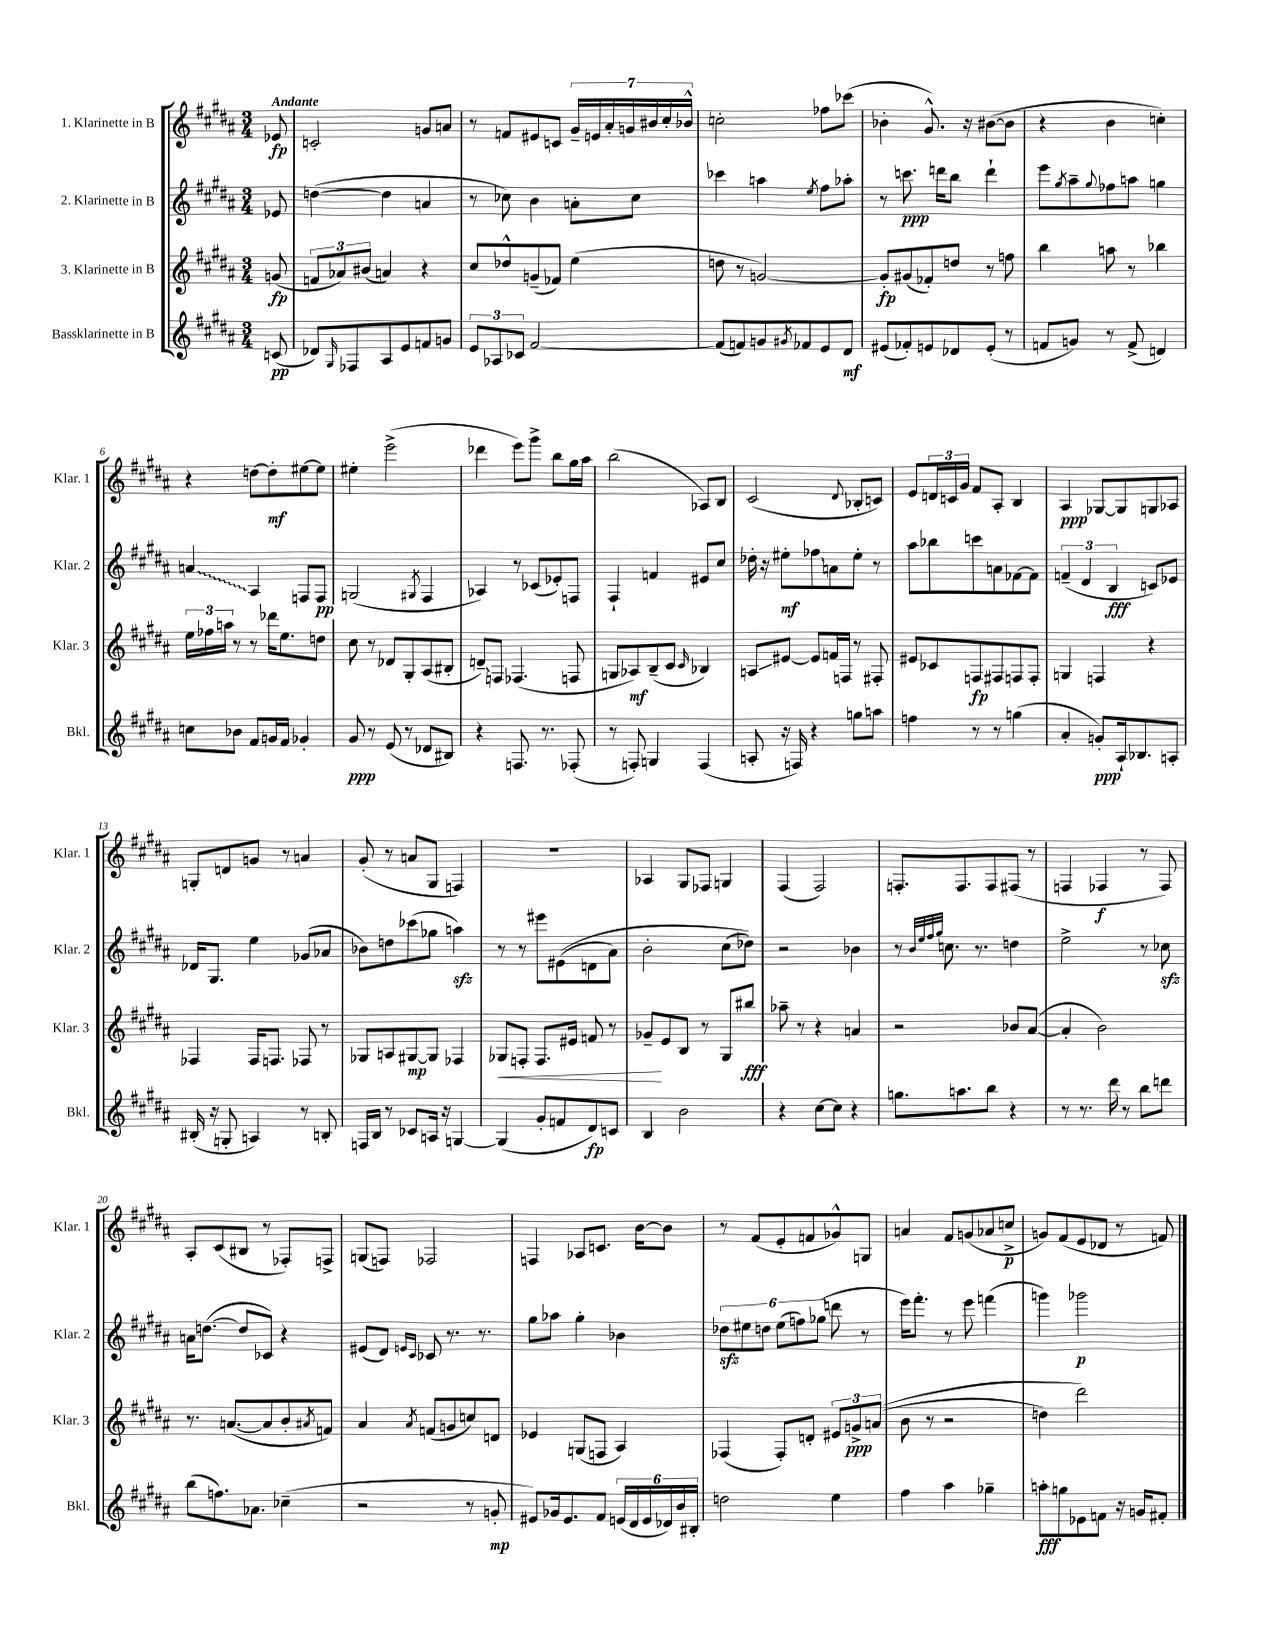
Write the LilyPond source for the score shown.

<<
\new StaffGroup <<
\new Staff = "s0" \with { instrumentName = "1. Klarinette in B" shortInstrumentName = "Klar. 1" } {
    \clef treble \key b \major \numericTimeSignature \time 3/4 \partial 8 \tempo "Andante"
    ees'8\fp |
    c'2-. g'8 a'8 |
    r8 f'8 eis'8 c'8 \tuplet 7/4 { gis'16-- e'16 ais'16-. g'16 bis'16 cis''16-. bes'16-^ } |
    c''2-. fes''8 ces'''8( |
    bes'4-. gis'8.-^) r16 bis'8~( bis'8 |
    r4 b'4 c''4-.) |
    r4 d''8~ d''8-.\mf eis''8~ eis''8 |
    eis''4-. e'''2->( |
    des'''4 e'''8) gis'''8-> b''8 gis''16 ais''16 |
    b''2( aes8) b8 |
    cis'2( \appoggiatura { dis'8 } bes8-. c'8) |
    e'8 \tuplet 3/2 { d'16 c'16 gis'16 } fis'8 ais8-. b4 |
    ais4\ppp ges8~ ges8 g8 aes8 |
    g8-. d'8 g'8 r8 a'4 |
    gis'8-.( r8 a'8 gis8 f4) |
    R2. |
    aes4 gis8 fes8 g4 |
    fis4( fis2) |
    f8.-. f8. f8 fis8( r8 |
    f4 fes4\f r8 fes8) |
    ais8-. cis'8( bis8 r8 fes8-.) f8-> |
    g8( f8) fes2 |
    f4 aes8 c'8. b'16~ b'8 |
    r8 fis'8( e'8-. f'8 ges'8-^) g8 |
    a'4 fis'8 g'8( aes'8 c''8->\p |
    g'8) fis'8( e'8 des'8 r8 f'8) \bar "|." |
}
\new Staff = "s1" \with { instrumentName = "2. Klarinette in B" shortInstrumentName = "Klar. 2" } {
    \clef treble \key b \major \numericTimeSignature \time 3/4 \partial 8
    ees'8 |
    d''4~( d''4 a'4 |
    r8 ces''8) b'4 a'8-. ces''8 |
    ces'''4 a''4 \acciaccatura { e''8 } fis''8 aes''8-. |
    r8 c'''8.\ppp d'''16 b''8 d'''4-! |
    e'''8 \acciaccatura { gis''8 } ais''8-- \appoggiatura { gis''8 } fes''8 a''8 g''4 |
    \once \override Glissando.style = #'zigzag a'4\glissando ais4 f8 f8\pp |
    g2( \acciaccatura { gis8 } fis4 |
    aes4) r8 ces'8( ees'8-.) f8 |
    fis4-! f'4 eis'8 cis''8 |
    des''16-. r16 eis''8-.\mf \once \override Glissando.style = #'zigzag fes''8\glissando a'8 eis''8-. r8 |
    ais''8 bes''8 c'''8 a'8 fes'8~ fes'8 |
    \tuplet 3/2 { f'4--( dis'4 b4\fff } c'8) ees'8 |
    des'16 gis8. e''4 ges'8( aes'8 |
    bes'8) d''8 ces'''8( ges''8 a''4\sfz) |
    r8 r8 eis'''8 eis'8(\( d'8 ais'8) |
    b'2-. cis''8( des''8)\) |
    r2 bes'4 |
    r8 \grace { b'32 e''32 fis''32 gis''32 } c''8. r8. d''4 |
    e''2-> r8 ces''8\sfz |
    a'16 d''8.~( d''8 ces'8) r4 |
    eis'8( dis'8) \grace { e'16 cis'16 } ces'8 r8. r8. |
    gis''8 aes''8 gis''4-. bes'4 |
    \tuplet 6/4 { des''8\sfz eis''8 d''8 eis''8( f''8) ges''8( } d'''8 r8 |
    e'''16) fis'''8.-. r8 e'''8 f'''4( |
    g'''4) ges'''2\p \bar "|." |
}
\new Staff = "s2" \with { instrumentName = "3. Klarinette in B" shortInstrumentName = "Klar. 3" } {
    \clef treble \key b \major \numericTimeSignature \time 3/4 \partial 8
    g'8\fp( |
    \tuplet 3/2 { f'8 aes'8) bis'8( } a'4) r4 |
    cis''8 des''8-^ g'8--( fes'8) e''4( |
    d''8 r8 g'2~) |
    g'8-.\fp gis'8( fes'8-.) d''8 r8 f''8 |
    b''4 a''8 r8 bes''4 |
    \tuplet 3/2 { e''16 fes''16 a''16 } r8 r8 des'''16 e''8. d''8 |
    cis''8 r8 des'8 gis8-. ais8( bis8-. |
    d'8--\glissando) f8 fes4.( f8 |
    g8 aes8\mf) b8--( cis'8 \grace { cis'16 } bes4) |
    a8\glissando eis'8~ eis'8 f'16 f16 r8 fis8-. |
    eis'8 ces'8 f8\fp fis8 f8 f8-. |
    g4 f4 r4 |
    fes4 fes16 f8. fes8 r8 |
    ges8 a8 gis8~\mp gis8 fes4 |
    ges8\< f8-. f8. eis'16 f'8 r8 |
    ges'8--\! e'8 b8 r8 gis8 bis''8\fff |
    aes''8-- r8 r4 a'4 |
    r2 bes'8 ais'8~( |
    ais'4-. b'2) |
    r8. a'8.~( a'8 b'8-. \acciaccatura { ais'8 } f'8) |
    ais'4 \acciaccatura { ais'8 } f'8( g'8 c''8) d'8 |
    ees'4 g8( f8 ais4) |
    fes4( fes8-.) d'8-. \tuplet 3/2 { eis'8 g'8->\ppp a'8(\( } |
    b'8 r8 r2 |
    d''4) dis'''2\) \bar "|." |
}
\new Staff = "s3" \with { instrumentName = "Bassklarinette in B" shortInstrumentName = "Bkl." } {
    \clef treble \key b \major \numericTimeSignature \time 3/4 \partial 8
    c'8\pp( |
    des'8) \grace { gis16 } fes8 ais8 e'8 f'8 g'8 |
    \tuplet 3/2 { e'8 aes8 ces'8 } fis'2~ |
    fis'8( f'8) g'8 \acciaccatura { gis'8 } fes'8 e'8 dis'8\mf |
    eis'8( fes'8-.) e'8 des'8 e'8-.( r8 |
    f'8 g'8) r8 f'8->( d'4) |
    c''8 bes'8 fis'8 g'16 fis'16 ges'4-. |
    gis'8\ppp r8 e'8( r8 des'8 bis8) |
    r4 f8. r8. fes8-.( |
    r8 f8-.) g4 f4( |
    a8-. r16 f16) r4 g''8 a''8 |
    f''4 r8 r8 g''4( |
    ais'4-. g'8-.\ppp) ais16-! bes8. a8-. |
    bis16-.( r16 g8-. a4) r8 b8-. |
    f16 b16 r8 ces'8 a16 r16 g4~ |
    g4( gis'8-. f'8 dis'8\fp) c'8 |
    b4 b'2 |
    r4 cis''8~ cis''8 r4 |
    g''8. a''8. b''8 r4 |
    r8 r8. dis'''16 r8 b''8 d'''8 |
    b''8( f''8.) aes'8. ces''4--( |
    r2 r8 g'8-.\mp |
    eis'8) ges'16 eis'8. fis'8 \tuplet 6/4 { e'16( dis'16 e'16 des'16) b'16 bis16-. } |
    d''2 e''4 |
    fis''4 ais''4 ges''4-- |
    a''8-.\fff g''8 ees'8 f'8 r16 g'16 fis'8-. \bar "|." |
}
>>
>>
